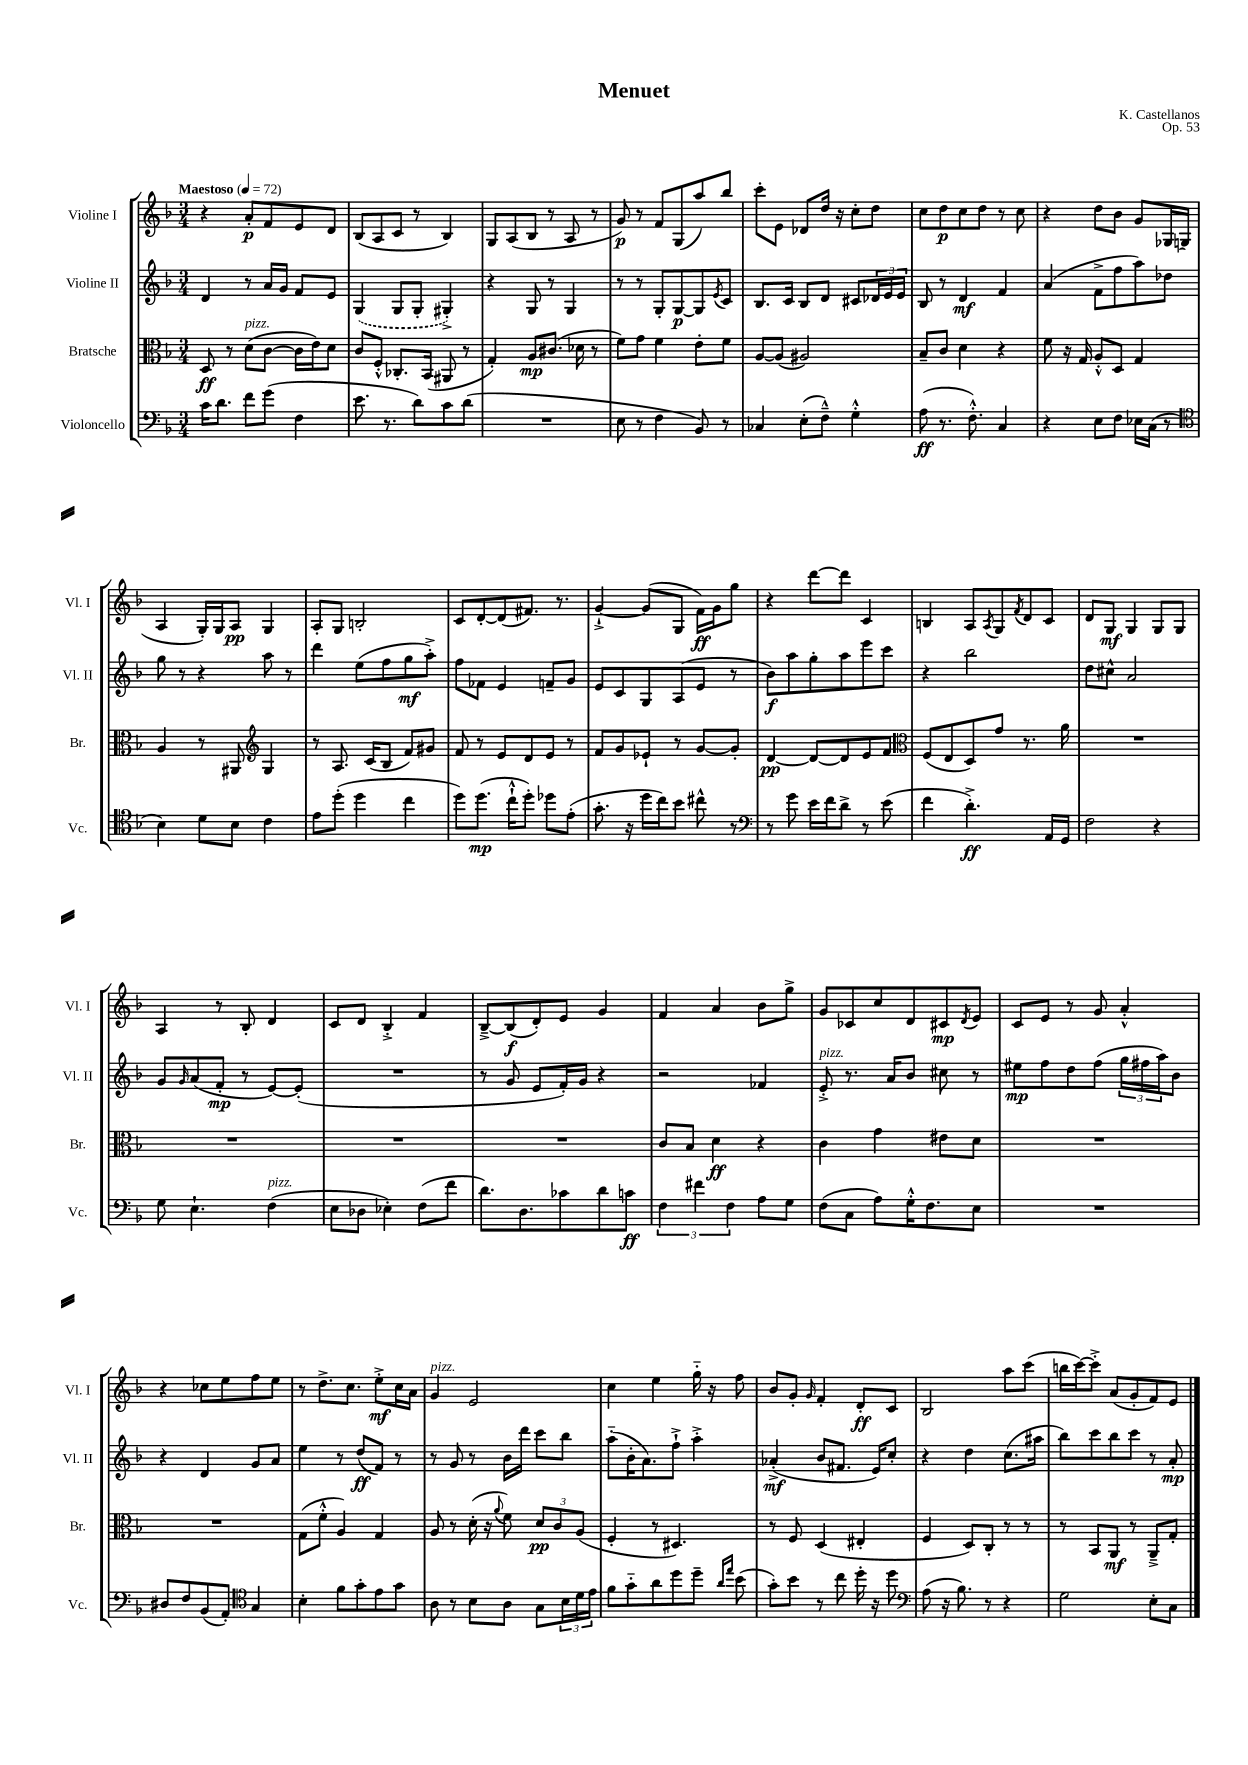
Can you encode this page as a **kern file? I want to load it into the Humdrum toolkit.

**kern	**kern	**kern	**kern
*staff4	*staff3	*staff2	*staff1
*clefF4	*clefC3	*clefG2	*clefG2
*k[b-]	*k[b-]	*k[b-]	*k[b-]
*M3/4	*M3/4	*M3/4	*M3/4
*MM72	*MM72	*MM72	*MM72
16c\LK	8D/	4d/	4r
8.d\J	.	.	.
.	8r	.	.
8f\L	(8d\L	8r	8a'/L
(8g\J	[8c\J	16a/LL	8f/
.	.	16g/JJ	.
4F\	16c\]LL	8f/L	8e/
.	16e\J)	.	.
.	8d\J	8e/J	8d/J
=	=	=	=
8.e\	8c/L	(4G/	(8B-/L
.	8F'^^/J	.	8A/
8.r	.	.	.
.	8.C-'/L	8G/L	8c/J
8d\L)	.	8G'/J	8r
.	(16BB-/Jk	.	.
8c\	8AA#/	4G#'^/)	4B-/)
(8d\J	8r	.	.
=	=	=	=
2.r	4G'/)	4r	8G/L
.	.	.	(8A/
.	8A/L	8G/	8B-/J
.	(8.c#/J	8r	8r
.	.	4G/	8A/
.	16d-\	.	.
.	8r	.	8r
=	=	=	=
8E\	8f\L)	8r	8g/)
8r	8g\J	8r	8r
4F\	4f\	8G'/L	8f/L
.	.	[8G/	(8G/
8BB-/)	8e'\L	8G/]	8aa/)
.	.	8qe/	.
8r	8f\J	8c/J	8bb-/J
=	=	=	=
4C-/	[8A/L	8.B-/L	8ccc'\L
.	(8A/]J	.	8e\J
.	.	16c/Jk	.
(8E'\L	2A#/)	8B-/L	8d-/L
8F~^^\J)	.	8d/J	16dd/Jk
.	.	.	16r
4G'^^\	.	8c#/L	8cc'\L
.	.	24d-/L	8dd\J
.	.	24e/	.
.	.	24e/JJ	.
=	=	=	=
(8A\	8B-~/L	8B-/	8cc\L
8.r	8c/J	8r	8dd\
.	4d\	4d/	8cc\
8.F'^^\)	.	.	.
.	.	.	8dd\J
4C/	4r	4f/	8r
.	.	.	8cc\
=	=	=	=
4r	8f\	(4a/	4r
.	16r	.	.
.	16G/	.	.
8E\L	8A'^^/L	8f^\L	8dd\L
8F\J	8D/J	8ff\	8b-\J
16E-\LL	4G/	8aa\)	8g/L
(16C\JJ	.	.	.
8r	.	8dd-\J	16G-/L
.	.	.	(16G/JJ
=	=	=	=
*clefC4	*	*	*
4B-\)	4A/	8gg\	4A/
.	.	8r	.
8d\L	8r	4r	16G'/LL)
.	.	.	16G/J
8B-\J	8AA#/	.	8A/J
*	*clefG2	*	*
4c\	4G/	8aa\	4G/
.	.	8r	.
=	=	=	=
8e\L	8r	4ddd\	8A'/L
(8dd'\J	8.A/	.	8G/J
4dd\	.	(8ee\L	2B'/
.	(16c/LK	.	.
.	8B-/J	8ff\	.
4cc\	8f/L)	8gg\	.
.	8g#/J	8aa'^\J)	.
=	=	=	=
8dd\L)	8f/	8ff\L	8c/L
(8.dd\J	8r	8f-\J	[8d'/
.	8e/L	4e/	(8d/]
16cc`^^\LK	.	.	.
8dd'\J)	8d/	.	8.f#/J)
8dd-\L	8e/J	8f~/L	.
.	.	.	8.r
(8e'\J	8r	8g/J	.
=	=	=	=
8.g'\	8f/L	8e/L	[4g`^/
.	8g/	8c/	.
16r	.	.	.
16dd\LL	8e-`/J	8G/	(8g/]L
16cc\J)	.	.	.
8b-\J	8r	(8A/	8G/J
8cc#^^\	[8g/L	8e/J	16f\LL)
.	.	.	16g\J
8r	8g'/]J	8r	8gg\J
=	=	=	=
*clefF4	*	*	*
8r	[4d/	8b-\L)	4r
8g\	.	8aa\	.
16e\LL	8d/_L	8gg'\	[8ddd\L
16f\J	.	.	.
8d^\J	8d/]	8aa\	8ddd\]J
8r	8e/	8eee\	4c/
(8e\	8f/J	8ccc\J	.
=	=	=	=
*	*clefC3	*	*
4f\	(8F/L	4r	4B/
.	8E/	.	.
4.d'^\)	8D/)	2bb-\	8A/L
.	.	.	8qA/
.	8g/J	.	8G/
.	.	.	8qf/
.	8.r	.	8d/
16AA/LL	.	.	8c/J
16GG/JJ	16a\	.	.
=	=	=	=
2F\	2.r	8dd\L	8d/L
.	.	8cc#^^\J	8G/J
.	.	2a/	4G/
4r	.	.	8G/L
.	.	.	8G/J
=	=	=	=
8G\	2.r	8g/L	4A/
.	.	16qqg/	.
4.E`\	.	(8a/	.
.	.	8f'/J	8r
.	.	8r	8B-'/
(4F\	.	[8e/L)	4d/
.	.	(8e'/]J	.
=	=	=	=
8E\L	2.r	2.r	8c/L
8D-\J	.	.	8d/J
4E-'\)	.	.	4B-'^/
(8F\L	.	.	4f/
8f\J	.	.	.
=	=	=	=
8.d\L)	2.r	8r	[8B-~^/L
.	.	8g/	(8B-/]
8.D\	.	.	.
.	.	8e/L	8d'/)
8c-\	.	16f'/L)	8e/J
.	.	16g/JJ	.
8d\	.	4r	4g/
8c\J	.	.	.
=	=	=	=
6F\	8c/L	2r	4f/
.	8B-/J	.	.
6f#\	.	.	.
.	4d\	.	4a/
6F\	.	.	.
8A\L	4r	4f-/	8b-\L
8G\J	.	.	8gg^\J
=	=	=	=
(8F\L	4c\	8e'^/	8g/L
8C\J	.	8.r	8c-/
8A\L)	4g\	.	8cc/
.	.	16a/LK	.
16G'^^\K	.	8b-/J	8d/
8.F\	.	.	.
.	8e#\L	8cc#\	8c#/
.	.	.	8qd/
8E\J	8d\J	8r	8e/J
=	=	=	=
2.r	2.r	8ee#\L	8c/L
.	.	8ff\	8e/J
.	.	8dd\	8r
.	.	(8ff\J	8g/
.	.	24gg\LL	4a'^^/
.	.	24ff#\	.
.	.	24aa\J)	.
.	.	8b-\J	.
=	=	=	=
8D#/L	2.r	4r	4r
8F/	.	.	.
(8BB-/	.	4d/	8cc-\L
8AA'/J)	.	.	8ee\
*clefC4	*	*	*
4G/	.	8g/L	8ff\
.	.	8a/J	8ee\J
=	=	=	=
4B-'\	(8G\L	4ee\	8r
.	8f'^^\J	.	8.dd^\L
8f\L	4A/)	8r	.
.	.	.	8.cc\J
8g'\	.	(8dd/L	.
8e\	4G/	8f/J)	8ee'^\L
8g\J	.	8r	16cc\L
.	.	.	16a\JJ
=	=	=	=
8A\	8A/	8r	4g/
8r	8r	8g/	.
8B-\L	(16d'\	8r	2e/
.	16r	.	.
.	8qqa/	.	.
8A\J	8f\)	16b-\LL	.
.	.	16ddd\JJ	.
8G\L	12d/L	8ccc\L	.
.	12c/	.	.
24B-\L	.	8bb-\J	.
24d\	(12A/J	.	.
24e\JJ	.	.	.
=	=	=	=
8f\L	4F'/	(8aa'~\L	4cc\
8g'~\	.	16b-'\K	.
.	.	8.a\)	.
8a\	8r	.	4ee\
8dd\	4.D#/)	8ff`^\J	.
8dd~\J	.	4aa'^\	16gg'~\
.	.	.	16r
16qqa/LL	.	.	.
16qqee/JJ	.	.	.
(8b-\	.	.	8ff\
=	=	=	=
8g'\L)	8r	(4a-'^/	8b-/L
8b-\J	8F/	.	8g'/J
.	.	.	16qqg/
8r	(4D/	8b-/L	4f'/
8cc\	.	8.f#/J	.
16dd'\	4E#'/	.	8d'/L
16r	.	16e/LK)	.
8dd\	.	8cc'/J	8c/J
=	=	=	=
*clefF4	*	*	*
(8A\	4F/	4r	2B-/
16r	.	.	.
8.B-\)	.	.	.
.	8D/L)	4dd\	.
8r	8C'/J	.	.
4r	8r	(8.cc\L	8aa\L
.	8r	.	(8ccc\J
.	.	16aa#\Jk	.
=	=	=	=
2G\	8r	8bb-\L)	16bb\LL
.	.	.	[16ccc\J)
.	8BB-/L	8ccc\	8ccc'^\]J
.	8AA/J	8bb-\	(8a/L
.	8r	8ccc\J	8g'/
8E'\L	8AA~^/L	8r	8f/)
8C\J	8G'/J	8a'/	8e/J
==	==	==	==
*-	*-	*-	*-
